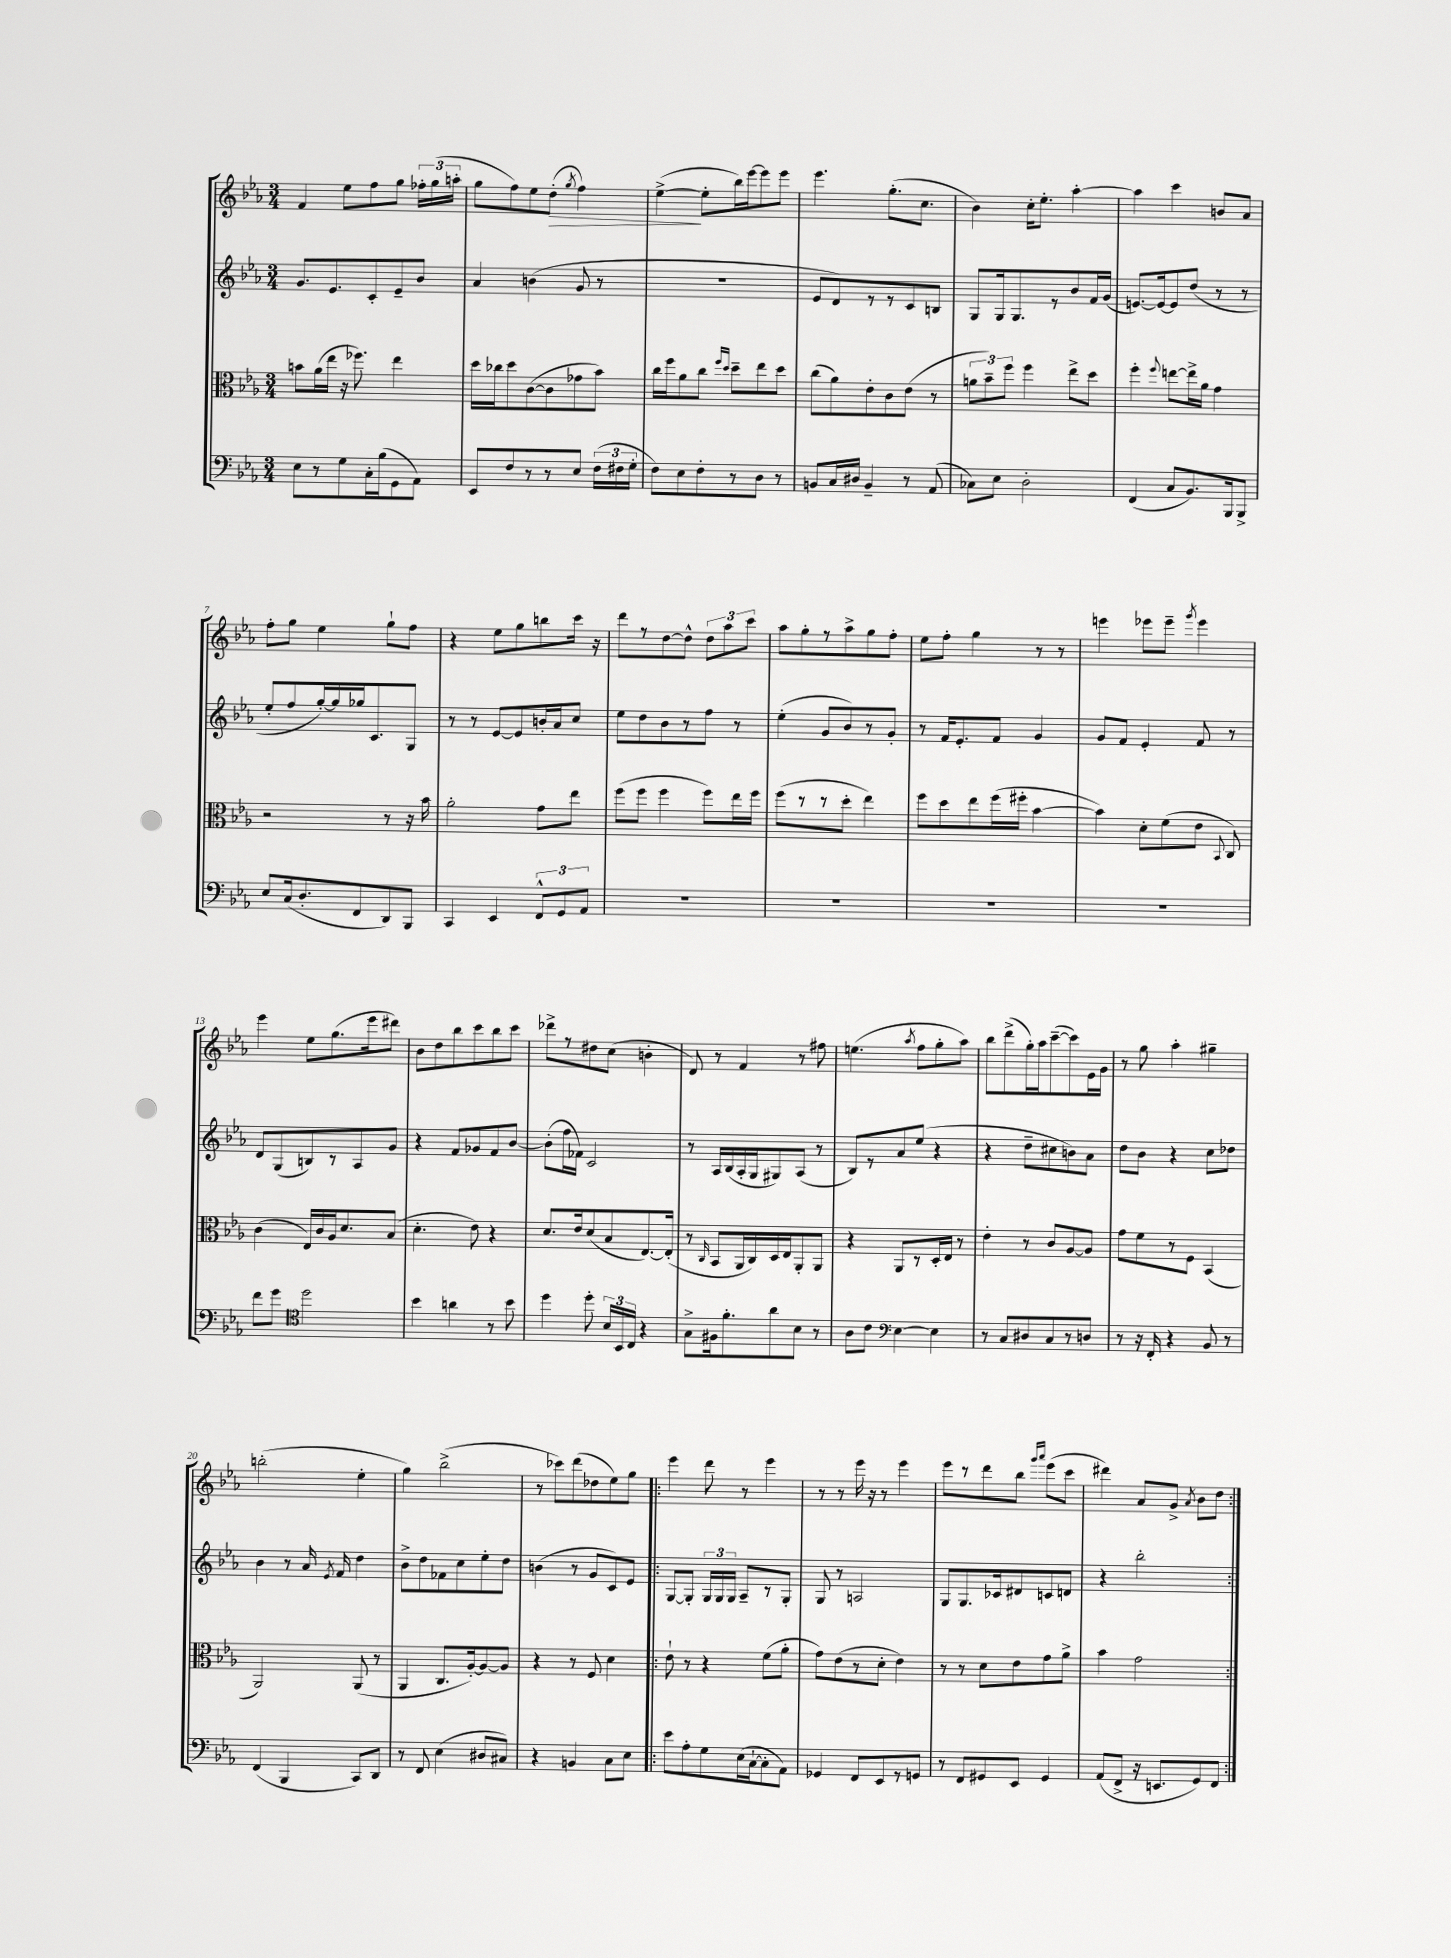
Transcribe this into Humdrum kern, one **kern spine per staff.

**kern	**kern	**kern	**kern
*staff4	*staff3	*staff2	*staff1
*clefF4	*clefC3	*clefG2	*clefG2
*k[b-e-a-]	*k[b-e-a-]	*k[b-e-a-]	*k[b-e-a-]
*M3/4	*M3/4	*M3/4	*M3/4
8E-	8b	8.g	4f
8r	(16a-	.	.
.	16ee-	8.e-	.
8G	16r	.	8ee-
.	8.ff-)	.	.
16C'	.	8c'	8ff
(16B-	.	.	.
8GG	4ee-	8e-~	8gg
8AA-)	.	8b-	24ff-'
.	.	.	(24gg
.	.	.	24aa'
=	=	=	=
8EE-	16dd	4a-	8gg
.	16cc-	.	.
8F	8dd	.	8ff)
8r	([8c	(4b	8ee-
8r	8c]	.	(8dd'
.	.	.	8qgg
8E-	8g-	8g	4ff)
(24F	8b-)	8r	.
24F#	.	.	.
24G'	.	.	.
=	=	=	=
8F)	16cc	2.r	([4ee-^
.	16ff	.	.
8E-	8a-	.	.
8F'	8cc	.	8ee-']
.	16qqff	.	.
.	16qqdd	.	.
8r	8dd~	.	16bb-)
.	.	.	[16eee-
8D	8ee-	.	8eee-]
8r	8dd	.	8eee-
=	=	=	=
8BB	(8cc	8e-	4.eee-
16C	8a-)	8d)	.
16D#	.	.	.
4BB~	8e-'	8r	.
.	8c	8r	(8.gg'
8r	(8e-	8c	.
.	.	.	8.cc
(8AA-	8r	8B	.
=	=	=	=
8C-)	12a	8G	4b-)
.	12b-~)	.	.
8E-	.	16G	.
.	12ff	.	.
.	.	8.G	.
2D'	4ff	.	16cc'
.	.	.	8.ee-'
.	.	8r	.
.	8ee-^	8b-	[4aa-'
.	8dd	16f	.
.	.	(16g	.
=	=	=	=
(4FF	4ff'	[8.e)	4aa-]
.	.	16e_	.
.	8qqff	.	.
8C	[8ee	8e]	4ccc
8.BB-)	16ee^]	(8dd	.
.	16a-	.	.
.	4g	8r	8b
16BBB-	.	.	.
8BBB-^	.	8r	8a-
=	=	=	=
8E-	2r	8ee-'	8ff'
(16C	.	8ff	8gg
8.D'	.	.	.
.	.	[16gg')	4ee-
.	.	16gg]	.
8FF	.	16gg-	.
.	.	8.c	.
8DD)	8r	.	8gg`
8BBB-	16r	8G	8ff
.	16b-	.	.
=	=	=	=
4CC	2a-'	8r	4r
.	.	8r	.
4EE-	.	[8e-	8ee-
.	.	8e-]	8gg
12FF^^	8g	16b'	8bb
.	.	16a-	.
12GG	.	.	.
.	8ee-	8cc	16ccc
12AA-	.	.	.
.	.	.	16r
=	=	=	=
2.r	(8ff	8ee-	8ddd
.	8ff	8dd	8r
.	4ff	8b-	[8dd
.	.	8r	8dd^^]
.	8ff)	8ff	12dd
.	.	.	12aa-
.	16ee-	8r	.
.	.	.	12ccc
.	16ff	.	.
=	=	=	=
2.r	(8ff	(4ee-'	8aa-
.	8r	.	8gg'
.	8r	8g	8r
.	8dd'	8b-)	8aa-^
.	4ee-)	8r	8gg
.	.	8g'	8ff'
=	=	=	=
2.r	8ff	8r	8ee-
.	8dd	16f	8ff'
.	.	8.e-'	.
.	8ee-	.	4gg
.	(16ff	8f	.
.	16ff#'	.	.
.	[4b-	4g	8r
.	.	.	8r
=	=	=	=
2.r	4b-])	8g	4eee
.	.	8f	.
.	8d'	4e-'	8eee-
.	(8f	.	8eee-~
.	.	.	8qggg
.	8e-	8f	4eee-
.	8qqBB-	.	.
.	8C)	8r	.
=	=	=	=
8f	(4c	8d	4eee-
8g	.	(8G	.
*clefC4	*	*	*
2dd	16E-)	8B)	8ee-
.	16c	.	.
.	16A-	8r	(8.gg
.	8.d	.	.
.	.	8A-	.
.	.	.	16eee-
.	(8B-	8g	8ddd#)
=	=	=	=
4b-	4.d'	4r	8b-
.	.	.	8dd
4a	.	8f	8bb-
.	8e-)	8g-	8ccc
8r	4r	8f	8bb-
8b-	.	[8b-	8ccc
=	=	=	=
4dd	8.d	(8b-']	8ddd-^
.	.	16ff	8r
.	16e-	16f-)	.
8dd'	(8d	2c	8dd#
24B-	8B-	.	(8cc
24BB-	.	.	.
24C	.	.	.
4r	[8.E-)	.	4b'
.	(16E-']	.	.
=	=	=	=
8G^	8r	8r	8d)
.	16qqC	.	.
16F#	8BB-	16A-	8r
8.f'	.	(16B-	.
.	16AA-	16A-'	4f
.	16C)	16G	.
8a-	16D	8G#)	.
.	16E-	.	.
8B-	8AA-'	(8A-	8r
8r	8AA-	8r	8ff#
=	=	=	=
8A-	4r	8B-)	(4.ee
8c	.	8r	.
*clefF4	*	*	*
[4E-	8AA-	8a-	.
.	.	.	8qaa-
.	8r	(8ee-	8ff
4E-]	16D'	4r	8gg'
.	16E-	.	.
.	8r	.	8aa-)
=	=	=	=
8r	4e-'	4r	8bb-
8C	.	.	(8ddd^
8D#	8r	8dd~	16gg')
.	.	.	16aa-
8C	8c	8cc#	([8ccc~
8r	[8A-	8b)	8ccc])
8D	8A-]	8a-	16e-
.	.	.	16g
=	=	=	=
8r	8g	8dd	8r
16r	8f	8b-	8gg
16FF'	.	.	.
4r	8r	4r	4aa-'
.	8F	.	.
8BB-	(4BB-	8cc	4gg#~
8r	.	8dd-	.
=	=	=	=
(4FF	2AA-)	4b-	(2bb'
4BBB-	.	8r	.
.	.	16a-	.
.	.	8qe-	.
.	.	16f	.
8CC)	(8AA-	4dd	4ee-'
8DD	8r	.	.
=	=	=	=
8r	4AA-	8b-^	4gg)
8FF	.	8dd	.
(4E-	8.C	8f-	(2bb-^
.	.	8cc	.
.	[16A-')	.	.
8D#	8A-_	8ee-'	.
8C#)	8A-]	8dd	.
=	=	=	=
4r	4r	(4b	8r
.	.	.	8ccc-)
4BB	8r	8r	(8ddd
.	8F	8g	8dd-
8C	4d	8c)	8ee-)
8E-	.	8e-	8gg
=!|:	=!|:	=!|:	=!|:
8e-	8e-`	[8G	4eee-
8A-'	8r	8G']	.
8G	4r	24G	8ddd
.	.	24G	.
.	.	24G	.
(16E-	.	8A-~	8r
[16C`	.	.	.
8C']	(8f	8r	4eee-
8AA-)	8a-'	8G'	.
=	=	=	=
4GG-	8g)	8G	8r
.	(8e-	8r	8r
8FF	8r	2A	16eee-
.	.	.	16r
8EE-	8d'	.	8r
8r	4e-)	.	4eee-
8GG	.	.	.
=	=	=	=
8r	8r	8G	8eee-
8FF	8r	8.G	8r
8GG#	8d	.	8ddd
.	.	16c-	.
8EE-	8e-	8d#	8bb-
.	.	.	16qqggg
.	.	.	16qqaaa-
4GG#	8g	8c	(8eee-
.	8a-^	8d	8ccc
=	=	=	=
(8AA-	4b-	4r	4ddd#)
8FF^	.	.	.
16r	2g	2bb-'	8a-
8.EE	.	.	.
.	.	.	8g^
.	.	.	8qa-
8GG)	.	.	8b-
8FF	.	.	8dd
==:|!	==:|!	==:|!	==:|!
*-	*-	*-	*-
